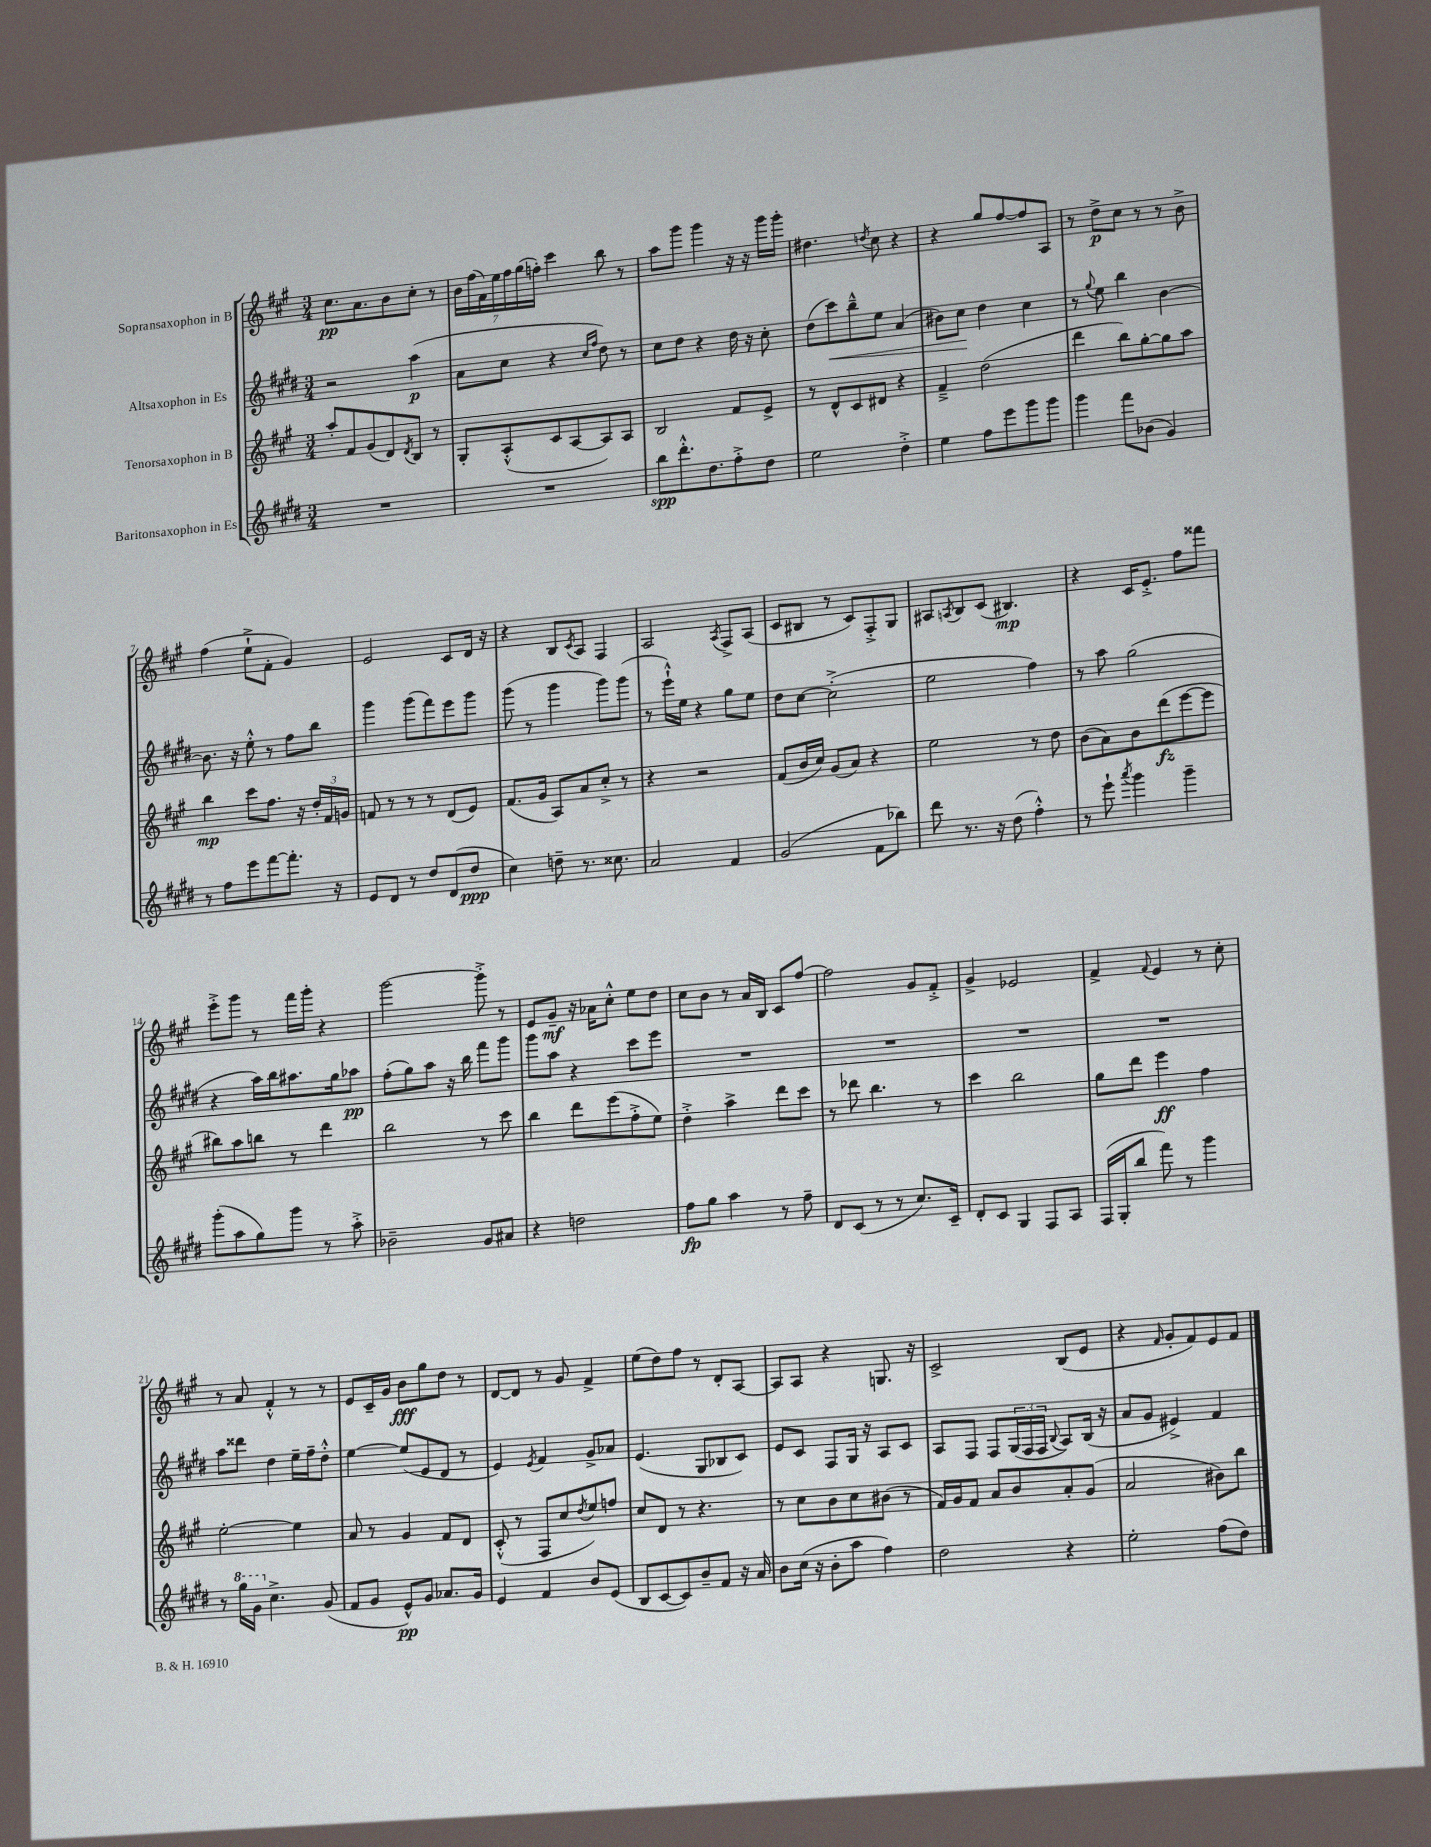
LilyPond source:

<<
\new StaffGroup <<
\new Staff = "s0" \with { instrumentName = "Sopransaxophon in B" } {
    \clef treble \key a \major \numericTimeSignature \time 3/4
    cis''8.\pp a'8. b'8 cis''8-. r8 |
    \tuplet 7/4 { b'16 fis''16( fis'16) e''16 fis''16 gis''16( f''16-.) } cis'''4 b''8 r8 |
    a''8 gis'''8 gis'''4 r16 r16 gis'''16 gis'''16-. |
    dis''4. \acciaccatura { d''8 } cis''8 r4 |
    r4 gis''8 fis''8~ fis''8 a8 |
    r8 d''8->\p cis''8 r8 r8 b'8-> |
    fis''4( e''8-!-> fis'8-. gis'4) |
    e'2 cis'8 d'16 r16 |
    r4 b8 \acciaccatura { cis'8 } a8 fis4 |
    a2 \acciaccatura { a8 } fis8-> a8( |
    cis'8 bis8 r8 cis'8) fis8-.-> gis8 |
    ais8 \acciaccatura { a8 } b8 cis'8( bis4.\mp) |
    r4 cis'16 e'8.-.-> fis''8 fisis'''8 |
    e'''8-.-> gis'''8 r8 fis'''16 gis'''16-. r4 |
    gis'''2~ gis'''8-.-> r8 |
    e'8 gis'8--\mf r16 aes'16 cis''8-.-^ e''8 d''8 |
    cis''8 b'8 r8 a'16 b16 cis'8 fis''8~ |
    fis''2 gis'8 fis'8-.-> |
    gis'4-> ees'2 |
    fis'4-> \appoggiatura { fis'8 } e'4 r8 cis''8-. |
    r8 a'8 fis'4-.-^ r8 r8 |
    e'8 cis'16-- gis'16 b'8\fff gis''8 d''8 r8 |
    d'8~ d'8 r8 gis'8 fis'4-> |
    e''8( d''8) fis''8 r8 d'8-. a8~ |
    a8 a8 r4 g8. r16 |
    cis'2-> b8( e'8 |
    r4 \grace { fis'16 } gis'8-. fis'8) e'8 fis'8 \bar "|." |
}
\new Staff = "s1" \with { instrumentName = "Altsaxophon in Es" } {
    \clef treble \key e \major \numericTimeSignature \time 3/4
    r2 a''4\p( |
    a'8 cis''8 r4 \grace { cis''16 fis''16 } dis''8) r8 |
    cis''8 dis''8 r4 dis''16 r16 cis''8-. |
    dis''8( cis'''8\<) b''8---^ e''8 a'4( |
    bis'8) cis''8\! dis''4 cis''4 |
    r8 \appoggiatura { gis''8 } e''8 b''4 b'4~ |
    b'8. r16 e''8-.-^ r8 fis''8 b''8 |
    gis'''4 gis'''8( fis'''8) e'''8 gis'''8 |
    gis'''8( r8 gis'''4 gis'''8) gis'''8( |
    r8 e'''16-!-^) e''16 r4 gis''8 e''8 |
    dis''8 cis''8~ cis''2-.->( |
    e''2 fis''4) |
    r8 a''8 gis''2( |
    r4 a''16) b''16 ais''8. gis''16 aes''8\pp |
    fis''8-.( gis''8) a''8 r16 b''16 fis'''8 gis'''8 |
    gis'''8 a''8 r4 cis'''8 e'''8 |
    R2. |
    R2. |
    R2. |
    R2. |
    a''8 disis'''8 dis''4 e''16-- fis''16-- dis''8-.-^ |
    e''4~ e''8( e'8 dis'8 r8 |
    e'4) \acciaccatura { e'8 } fis'4 gis'8-> aes'8 |
    e'4.( gis8 bes8 cis'8) |
    e'8 cis'8 fis8 gis16 r16 a8 cis'8 |
    a8 fis8 fis8 \tuplet 3/2 { gis16( fis16 fis16 } \appoggiatura { b8 } a8) b16( r16 |
    a'8 gis'8 eis'4->) fis'4 \bar "|." |
}
\new Staff = "s2" \with { instrumentName = "Tenorsaxophon in B" } {
    \clef treble \key a \major \numericTimeSignature \time 3/4
    a''8-. fis'8 gis'8( d'8) \acciaccatura { d'8 } b8 r8 |
    gis8-. a8-.-^( cis'8 a8~ a8) a8 |
    b2 fis'8 e'8-> |
    r8 d'8-^ cis'8 dis'8 r4 |
    fis'4---> d''2( |
    d'''4 b''8) gis''8~-. gis''8 a''8 |
    b''4\mp cis'''8 fis''8. r16 \tuplet 3/2 { d''16-. fis'16 g'16 } |
    f'8 r8 r8 r8 d'8( e'8) |
    fis'8.( gis'16 a8) a'8 cis''8-.-> r8 |
    r4 r2 |
    fis'8( b'16 cis''16) gis'8( a'8) r4 |
    e''2 r8 d''8 |
    b'8( a'8) b'8 d'''8\fz( e'''8~ e'''8 |
    bis''8) a''8 b''8 r8 d'''4 |
    b''2 r8 cis'''8 |
    b''4 d'''8 e'''8( fis''8-.-> e''8) |
    d''4-.-> a''4-> d'''8 cis'''8 |
    r8 des'''8 b''4. r8 |
    cis'''4 b''2 |
    gis''8 d'''8 e'''4\ff fis''4 |
    e''2~-. e''4 |
    a'8 r8 gis'4 fis'8 d'8 |
    cis'8-.-^( r8 fis8 cis''8 \acciaccatura { d''8 } e''8) f''8 |
    cis''8 d'8 r8 r4. |
    r8 cis''8 b'8 cis''8 bis'8( r8 |
    fis'16) gis'16 fis'8 a'8 b'8 a'8-. gis'8( |
    a'2 bis'8) b''8 \bar "|." |
}
\new Staff = "s3" \with { instrumentName = "Baritonsaxophon in Es" } {
    \clef treble \key e \major \numericTimeSignature \time 3/4
    R2. |
    R2. |
    b''8\spp dis'''8.-.-^ dis''8. fis''8-.-> dis''8 |
    e''2 dis''4-.-> |
    e''4 fis''8 e'''8 gis'''8 gis'''8 |
    gis'''4 fis'''8 bes'8( gis'4) |
    r8 fis''8 e'''8 fis'''8~ fis'''8.-. r16 |
    e'8 dis'8 r8 dis''8 dis'8( dis''8\ppp |
    cis''4) d''8-- r8. cisis''8. |
    a'2 fis'4 |
    gis'2( fis'8 bes''8) |
    dis'''8 r8. r16 dis''8( fis''4-.-^) |
    r8 e'''8-! \acciaccatura { a'''8 } gis'''4 gis'''4-- |
    gis'''8-.( a''8 gis''8) gis'''8 r8 a''8-.-> |
    bes'2-- gis'8 ais'8 |
    r4 d''2 |
    fis''8\fp gis''8 a''4 r8 fis''8-- |
    dis'8 cis'8( r8 r8 cis''8.) cis'16-- |
    dis'8-. cis'8 gis4 fis8 a8 |
    fis16( gis16-. b''8 fis'''8) r8 gis'''4 |
    r8 \ottava #1 gis'''16 gis''16 \ottava #0 cis''4.-> gis'8( |
    fis'8 gis'8 e'8-^\pp) gis'8 aes'8. gis'16 |
    e'4 fis'4 b'8 e'8( |
    b8 cis'8~ cis'8) b'8-- fis'8 r16 a'16 |
    b'8 cis''16( r16 b'8-. a''8 fis''4) |
    dis''2 r4 |
    e''2-. fis''8( dis''8) \bar "|." |
}
>>
>>
